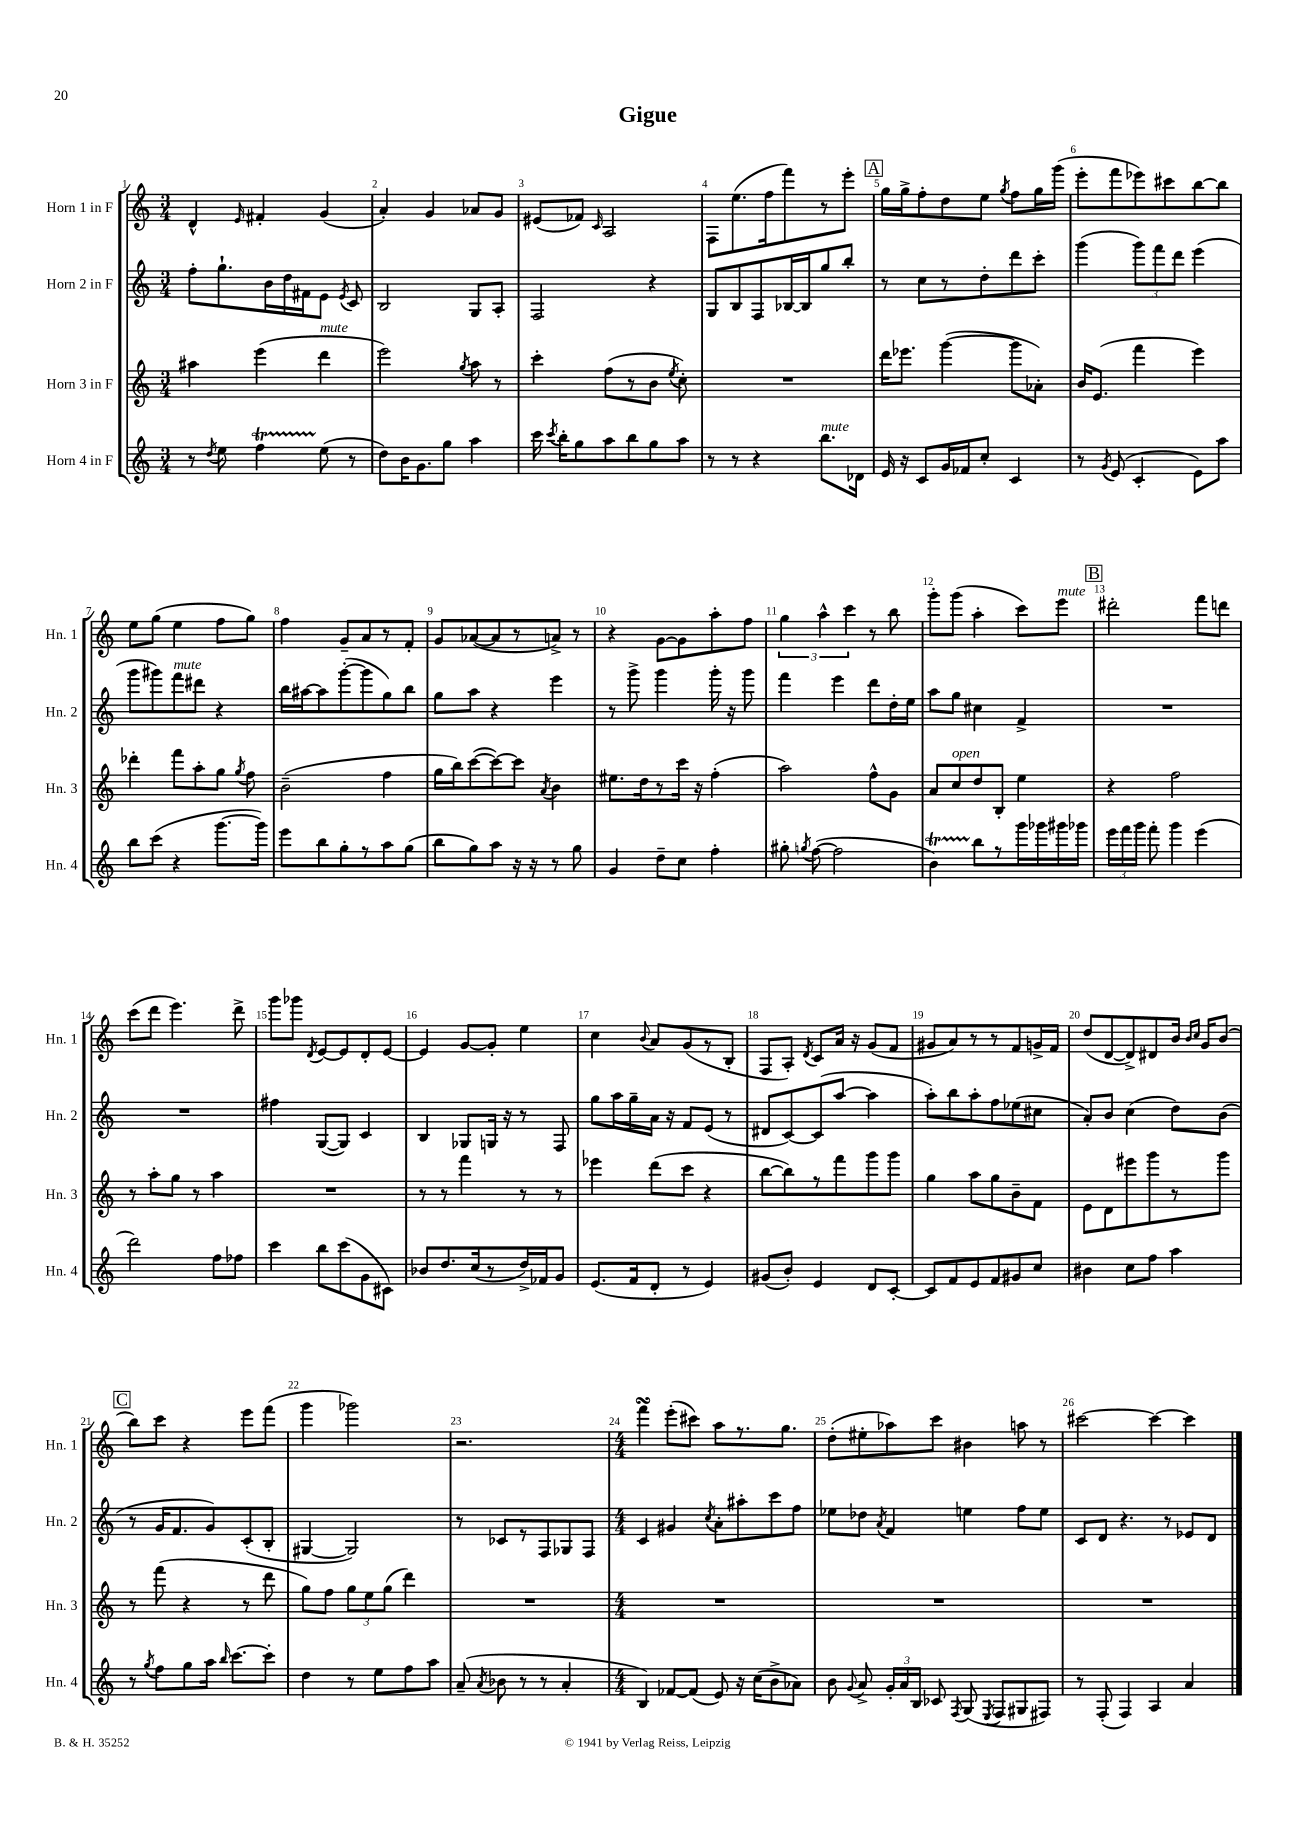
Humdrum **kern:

**kern	**kern	**kern	**kern
*staff4	*staff3	*staff2	*staff1
*clefG2	*clefG2	*clefG2	*clefG2
*k[]	*k[]	*k[]	*k[]
*M3/4	*M3/4	*M3/4	*M3/4
8r	4aa#\	8ff'\L	4d^^/
8qdd/	.	.	.
8ee\	.	8.gg`\	.
.	.	.	16qqe/
4ff\	(4eee\	.	4f#'/
.	.	16b\L	.
.	.	16dd\	.
.	.	16f#\J	.
(8ee\	4ddd\	8e\J	(4g/
.	.	8qe/	.
8r	.	8c/	.
=	=	=	=
8dd\L)	2eee\)	2B/	4a'/)
16b\K	.	.	.
8.g\	.	.	.
.	.	.	4g/
8gg\J	.	.	.
.	8qgg/	.	.
4aa\	8aa\	8G/L	8a-/L
.	8r	8A'/J	8g/J
=	=	=	=
16ccc\	4ccc'\	2F/	(8e#/L
8qccc/	.	.	.
16bb'\LK	.	.	.
8gg\	.	.	8f-/J)
.	.	.	16qqc/
8aa\	(8ff\L	.	2A/
8bb\	8r	.	.
8gg\	8b\J	4r	.
.	8qee/	.	.
8aa\J	8cc'\)	.	.
=	=	=	=
8r	2.r	8G/L	8F\L
8r	.	8B/	(8.ee\
4r	.	8F/	.
.	.	.	16ff\k
.	.	[16B-/L	8fff\)
.	.	16B-/]J	.
8.bb\L	.	8gg/	8r
.	.	8bb'/J	8eee'\J
16d-\Jk	.	.	.
=	=	=	=
16e/	16ddd\LK	8r	16gg\LL
16r	8.eee-\J	.	16gg^\J
8c/L	.	8cc\L	8ff'\
16g/L	([4ggg\	8r	8dd\
16f-/J	.	.	.
8cc'/J	.	8dd'\	8ee\J
.	.	.	8qgg/
4c/	8ggg\]L	8ddd\	8ff\L
.	8a-'\J)	8ccc'\J	16gg\L
.	.	.	(16ggg\JJ
=	=	=	=
8r	16b/LK	(4ggg\	8eee'\L
.	(8.e/J	.	.
8qg/	.	.	.
(8e/	.	.	8fff\
4c'/	4fff\	12ggg\L)	8eee-\)
.	.	12fff\	.
.	.	.	8ccc#\
.	.	12ddd\J	.
8e\L)	4eee\)	(4eee\	[8bb\
8aa\J	.	.	8bb\]J
=	=	=	=
8bb\L	4ddd-'\	8ggg\L	8ee\L
(8ccc\J	.	8ggg#\)	(8gg\J
4r	8fff\L	8fff\	4ee\
.	8aa'\	8ddd#\J	.
[8.ggg\L	8gg\J	4r	8ff\L
.	8qgg/	.	.
.	8ff\	.	8gg\J)
16ggg\]Jk)	.	.	.
=	=	=	=
8eee\L	(2b~\	16bb\LL	4ff\
.	.	[16aa#\J	.
8bb\	.	8aa#\]	.
8gg'\	.	([8ggg'\	8g~/L
8r	.	8ggg\]	8a/
8aa\	4ff\	8gg\)	8r
(8gg\J	.	8bb\J	8f'/J
=	=	=	=
8bb\L	16gg\LL	8gg\L	8g/L
.	16bb\J)	.	.
8gg\)	([8ccc\	8aa\J	([8a-/
8aa\J	8ccc\_)	4r	8a-/]
16r	8ccc\]J	.	8r
16r	.	.	.
.	8qa/	.	.
8r	4b\	4eee\	8a^/J)
8gg\	.	.	8r
=	=	=	=
4g/	8.ee#\L	8r	4r
.	.	8ggg^\	.
.	16dd\k	.	.
8dd~\L	8r	4ggg\	[8g\L
8cc\J	16ccc\Jk	.	8g\]
.	16r	.	.
4ff'\	(4ff'\	16ggg'\	8aa'\
.	.	16r	.
.	.	8ggg\	8ff\J
=	=	=	=
8gg#'\	2aa\)	4fff\	6gg\
8qgg/	.	.	.
([8ff\	.	.	.
.	.	.	6aa^^\
2ff\]	.	4eee\	.
.	.	.	6ccc\
.	8ff^^\L	8ddd\L	8r
.	8g\J	16dd'\L	8bb\
.	.	16ee\JJ	.
=	=	=	=
4b\)	8a/L	8aa\L	8ggg'\L
.	8cc/	8gg\J	(8ggg\J
8bb\L	8dd/	4cc#\	4aa'\
8r	8B'/J	.	.
16ggg\L	4ee\	4f^/	8ccc\L)
16ggg-\	.	.	.
16ggg#\	.	.	8eee\J
16ggg-\JJ	.	.	.
=	=	=	=
24eee\LL	4r	2.r	2ddd#'\
24fff\	.	.	.
24ggg\JJ	.	.	.
8fff'\	.	.	.
4ggg\	2ff\	.	.
(4eee\	.	.	8fff\L
.	.	.	8ddd\J
=	=	=	=
2ddd\)	8r	2.r	(8ccc\L
.	8aa'\L	.	8ddd\J
.	8gg\J	.	4.eee\)
.	8r	.	.
8ff\L	4aa\	.	.
8ff-\J	.	.	8ddd^\
=	=	=	=
4ccc\	2.r	4ff#\	8ggg\L
.	.	.	8ggg-\J
.	.	.	8qd/
8bb\L	.	([8G/L	[8e/L
(8ccc\	.	8G/]J)	8e/]
8g\	.	4c/	8d'/
8c#\J)	.	.	[8e/J
=	=	=	=
8b-/L	8r	4B/	4e/]
8.dd/	8r	.	.
.	4fff\	8G-/L	[8g/L
(16cc/k	.	.	.
8r	.	16G/Jk	8g'/]J
.	.	16r	.
16dd^/L)	8r	8r	4ee\
16f-/J	.	.	.
8g/J	8r	8F/	.
=	=	=	=
(8.e/L	4eee-\	8gg\L	4cc\
.	.	16aa\L	.
16f/k	.	16gg~\	.
.	.	.	8qqb/
8d'/J	(8ddd\L	16a\JJ	8a/L
.	.	16r	.
8r	8ccc\J	8f/L	(8g/
4e/)	4r	(8e/J	8r
.	.	8r	8B'/J
=	=	=	=
(8g#/L	[8bb\L	8d#/L	8F/L
8b'/J)	8bb\])	[8c/)	8A'/J)
.	.	.	8qd/
4e/	8r	(8c/]	8c/L
.	8fff\	[8aa/J	16a/Jk
.	.	.	16r
8d/L	8ggg\	4aa\]	(8g/L
[8c'/J	8ggg\J	.	8f/J
=	=	=	=
8c/]L	4gg\	8aa'\L)	8g#/L
8f/	.	8bb\	8a/)
8e/	8aa\L	8aa'\	8r
8f/	8gg\	8ff\	8r
8g#/	8b~\	(8ee-\	8f/
8cc/J	8f\J	8cc#\J	16g^/L
.	.	.	16f/JJ
=	=	=	=
4b#\	8e\L	8a'/L)	(8dd/L
.	8d\	8b/J	[8d/
8cc\L	8eee#\	(4cc\	8d^/])
8ff\J	8ggg\	.	8d#/
4aa\	8r	8dd\L)	16b/Jk
.	.	.	16qqb/LL
.	.	.	16qqcc/JJ
.	.	.	16g/LK
.	8ggg\J	(8b\J	(8b/J
=	=	=	=
8r	8r	8r	8bb\L)
8qgg/	.	.	.
8ff\L	(8fff\	16g/LK	8ccc\J
.	.	8.f/	.
8gg\	4r	.	4r
16aa\Jk	.	8g/)	.
16qqbb/	.	.	.
[8.ccc\L	.	.	.
.	8r	(8c'/	8eee\L
8ccc'\]J	8ddd\	8B'/J	(8fff\J
=	=	=	=
4dd\	8gg\L)	[4G#/	4ggg\
.	8ff\J	.	.
8r	12gg\L	2G#/])	2ggg-\)
.	12ee\	.	.
8ee\L	.	.	.
.	(12gg\J	.	.
8ff\	4ddd\)	.	.
8aa\J	.	.	.
=	=	=	=
(8a~/	2.r	8r	2.r
8qa/	.	.	.
8b-\	.	8c-/L	.
8r	.	8r	.
8r	.	8F/	.
4a'/	.	8G-/	.
.	.	8F/J	.
=	=	=	=
*M4/4	*M4/4	*M4/4	*M4/4
4B/)	1r	4c/	4fff\
[8f-/L	.	4g#/	(8eee'\L
(8f-/]J	.	.	8ccc#\J)
.	.	8qcc/	.
8e/)	.	8a'\L	8aa\L
16r	.	8aa#'\	8.r
(16cc\LK	.	.	.
8b^\	.	8ccc\	.
.	.	.	8.gg\J
8a-\J)	.	8ff\J	.
=	=	=	=
8b\	1r	8ee-\L	(8dd'\L
8qqg/	.	.	.
8a^/	.	8dd-\J	8ee#'\
.	.	8qa/	.
24g'/LL	.	4f/	8aa-\)
24a/	.	.	.
24B/JJ	.	.	.
8c-/	.	.	8ccc\J
8qF/	.	.	.
(8G/	.	4ee\	4b#\
8qE/	.	.	.
8F/L	.	.	.
8G#/	.	8ff\L	8aa\
8F#/J)	.	8ee\J	8r
=	=	=	=
8r	1r	8c/L	[2ccc#\
(8F'/	.	8d/J	.
4F/)	.	4.r	.
4A/	.	.	4ccc#\_
.	.	8r	.
4a/	.	8e-/L	4ccc#\]
.	.	8d/J	.
==	==	==	==
*-	*-	*-	*-
